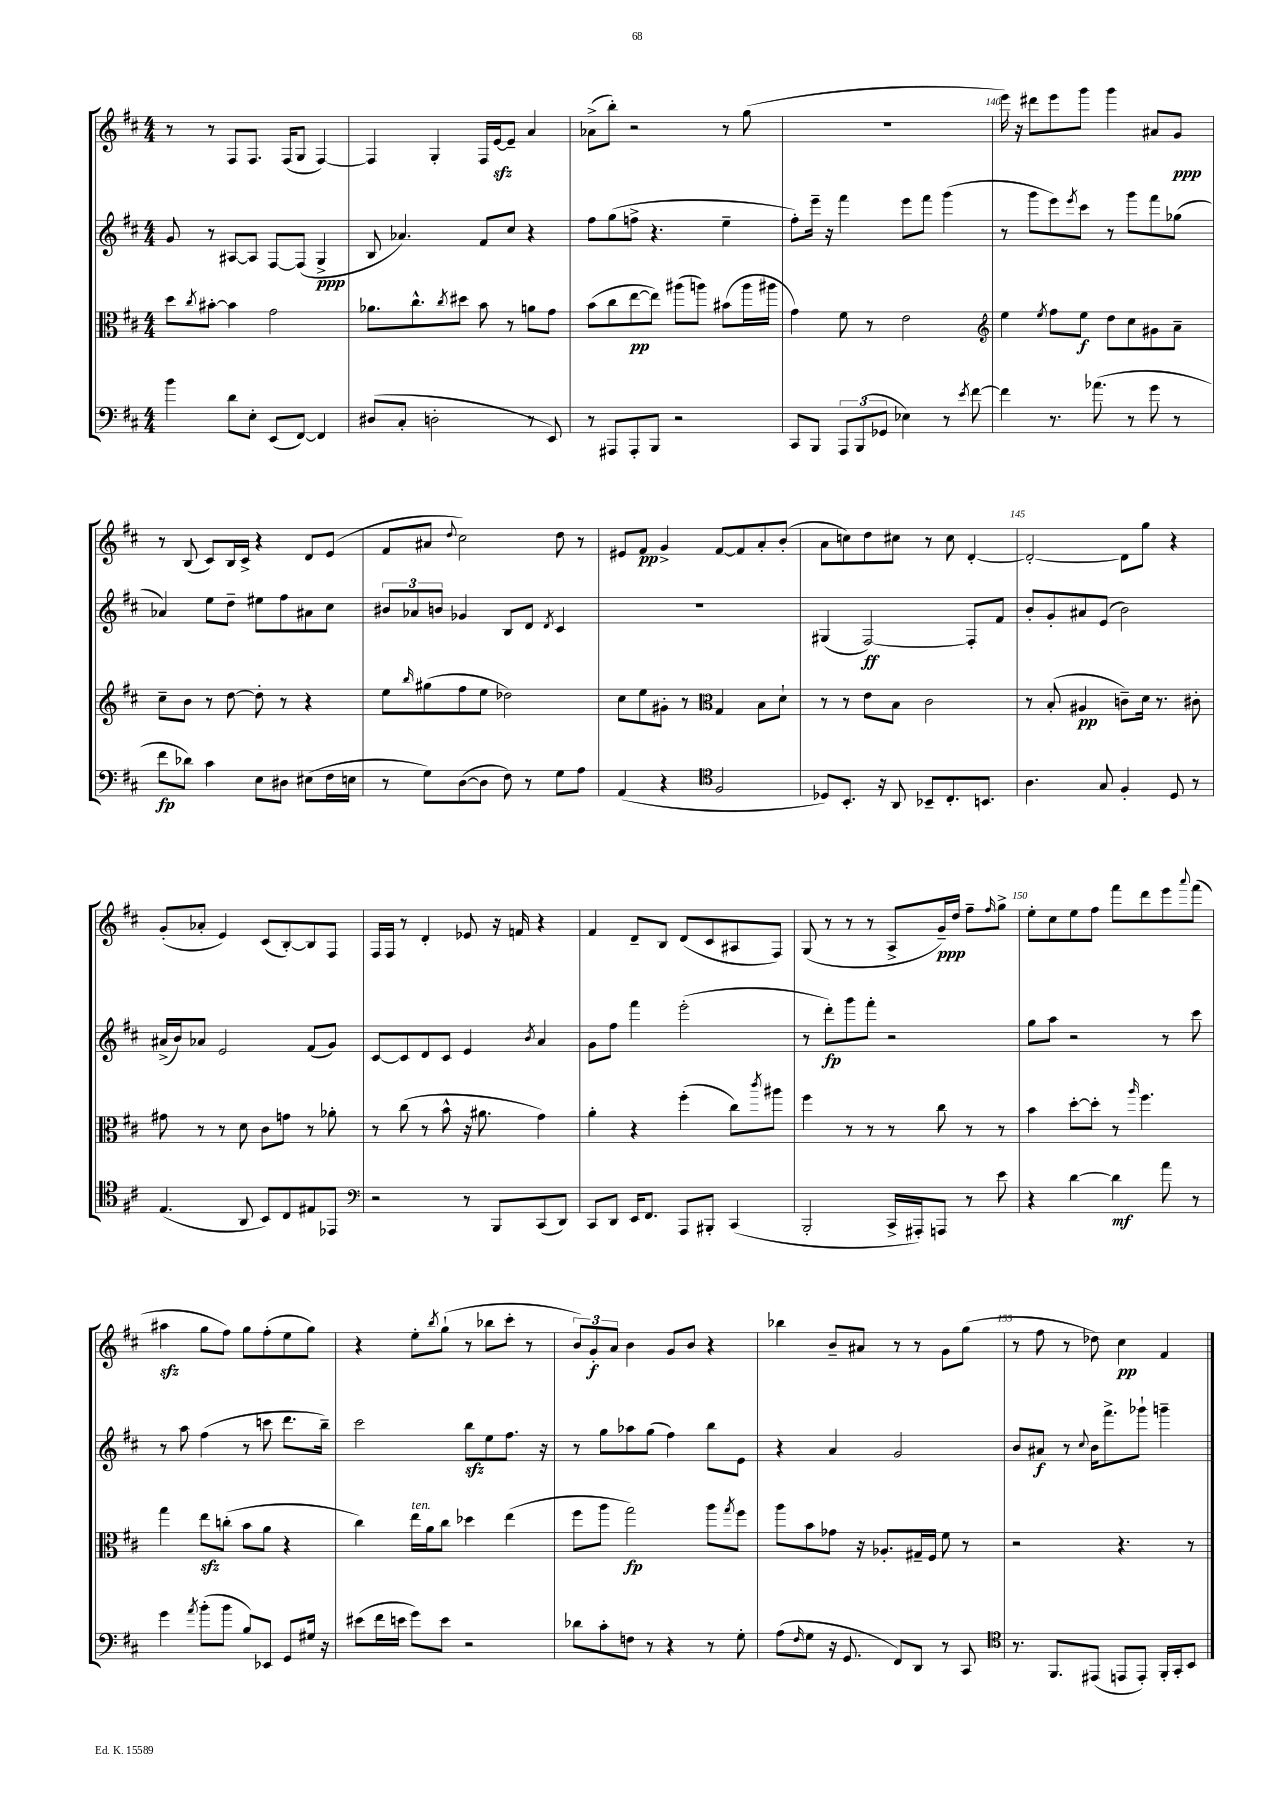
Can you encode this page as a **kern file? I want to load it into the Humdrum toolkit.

**kern	**kern	**kern	**kern
*staff4	*staff3	*staff2	*staff1
*clefF4	*clefC3	*clefG2	*clefG2
*k[f#c#]	*k[f#c#]	*k[f#c#]	*k[f#c#]
*M4/4	*M4/4	*M4/4	*M4/4
4b	8dd	8g	8r
.	8qcc#	.	.
.	[8b#'	8r	8r
8d	4b#]	[8A#	8F#
8E'	.	8A#]	8.F#
(8EE	2g	[8F#	.
.	.	.	(16F#
[8FF#)	.	(8F#]	8G
4FF#]	.	4G^	[4F#)
=	=	=	=
(8D#	8.a-	8B	4F#]
8C#'	.	4.a-)	.
.	8.cc#^^	.	.
2D'	.	.	4G'
.	8qcc#	.	.
.	8dd#	.	.
.	8b	8f#	16F#
.	.	.	[16e
.	8r	8cc#	8e~]
8r	8a	4r	4a
8EE)	8g	.	.
=	=	=	=
8r	(8b	8ff#	(8a-^
8AAA#	8cc#	(8gg	8bb')
8AAA#'	[8ee	8ff^	2r
8BBB	8ee])	4.r	.
2r	(8aa#	.	.
.	8aa)	.	.
.	(8b#	4ee~	8r
.	16aa	.	(8gg
.	16aa#	.	.
=	=	=	=
8CC#	4g)	8ff#')	1r
8BBB	.	16eee~	.
.	.	16r	.
12AAA	8f#	4fff#	.
(12BBB	.	.	.
.	8r	.	.
12GG-	.	.	.
4E-)	2e	8eee	.
.	.	8fff#	.
8r	.	(4ggg	.
8qe	.	.	.
[8f#	.	.	.
=	=	=	=
*	*clefG2	*	*
4f#]	4ee	8r	16eee)
.	.	.	16r
.	.	8ggg	8ddd#
.	8qee	.	.
8.r	8ff#	8eee)	8eee
.	.	8qeee	.
.	8ee	8ccc#	8ggg
(8.a-	.	.	.
.	8dd	8r	4ggg
8r	8cc#	8ggg	.
8g	8g#	8fff#	8a#
8r	8a~	(8gg-	8g
=	=	=	=
8f#	8cc#~	4a-)	8r
8d-)	8b	.	(8B
4c#	8r	8ee	8c#)
.	[8dd	8dd~	16B
.	.	.	16c#^
8E	8dd']	8ee#	4r
8D#	8r	8ff#	.
(8E#	4r	8a#	8d
16F#	.	8cc#	(8e
16E	.	.	.
=	=	=	=
8r	8ee	12b#	8f#
.	.	12a-	.
.	16qqbb	.	.
8G)	(8gg#	.	8a#
.	.	12b	.
.	.	.	8qqdd
([8D	8ff#	4g-	2cc#)
8D]	8ee	.	.
8F#)	2dd-)	8B	.
8r	.	8d	.
.	.	8qd	.
8G	.	4c#	8dd
8A	.	.	8r
=	=	=	=
(4AA	8cc#	1r	8e#
.	8ee	.	8f#
4r	8g#'	.	4g^
.	8r	.	.
*clefC4	*clefC3	*	*
2F#	4G	.	[8f#
.	.	.	8f#]
.	8B	.	8a'
.	8d`	.	(8b'
=	=	=	=
8D-)	8r	(4G#	8a
8.BB'	8r	.	8cc)
.	8e	[2F#)	8dd
16r	.	.	.
8AA	8B	.	8cc#
8BB-~	2c#	.	8r
8.C#'	.	.	8cc#
.	.	8F#']	[4d'
8.BB	.	.	.
.	.	8f#	.
=	=	=	=
4.A	8r	8b'	2d'_
.	(8B'	8g'	.
.	4A#	8a#	.
8G	.	(8e	.
4F#'	8c~)	2b)	8d]
.	16d	.	8gg
.	8.r	.	.
8D	.	.	4r
8r	8c#'	.	.
=	=	=	=
(4.E	8g#	(16a#^	(8g'
.	.	16b)	.
.	8r	8a-	8a-'
.	8r	2e	4e)
8AA	8d	.	.
8BB)	8c#	.	(8c#
8C#	8g	.	[8B')
8E#	8r	(8f#	8B]
8EE-	8a-'	8g)	8F#
=	=	=	=
*clefF4	*	*	*
2r	8r	[8c#	16F#
.	.	.	16F#
.	(8cc#	8c#]	8r
.	8r	8d	4d'
.	8b^^	8c#	.
8r	16r	4e	8e-
.	8.a#	.	.
8BBB	.	.	16r
.	.	.	16f
.	.	8qb	.
(8CC#	4g)	4a	4r
8DD)	.	.	.
=	=	=	=
8CC#	4a'	8g	4f#
8DD	.	8ff#	.
16EE	4r	4fff#	8d~
8.FF#	.	.	.
.	.	.	8B
8AAA	(4ff#'	(2eee'	(8d
8BBB#'	.	.	8c#
(4CC#	8cc#)	.	8A#
.	8qccc#	.	.
.	8aa#	.	8F#)
=	=	=	=
2BBB'	4ff#	8r	(8G
.	.	8ddd')	8r
.	8r	8ggg	8r
.	8r	8fff#'	8r
16CC#^	8r	2r	8A^
16AAA#')	.	.	.
8AAA	8cc#	.	16g~)
.	.	.	16dd
8r	8r	.	8ff#~
.	.	.	16qqff#
8e	8r	.	8gg^
=	=	=	=
4r	4b	8gg	8ee'
.	.	8aa	8cc#
[4d	[8dd'	2r	8ee
.	8dd']	.	8ff#
4d]	8r	.	8fff#
.	16qqaa	.	.
.	4.ff#	.	8ddd
8a	.	8r	8eee
.	.	.	8qqaaa
8r	.	8ccc#	(8fff#
=	=	=	=
4g	4gg	8r	4aa#
.	.	8aa	.
8qa	.	.	.
(8b'	8ee	(4ff#	8gg
8b	(8cc'	.	8ff#)
8B)	8b	8r	8gg
8EE-	8a	8ccc	(8ff#'
8GG	4r	8.ddd	8ee
16G#	.	.	8gg)
16r	.	16bb~)	.
=	=	=	=
(8e#	4cc#)	2ccc#	4r
16f#	.	.	.
16e	.	.	.
8g)	16ee	.	8ee'
.	16a	.	.
.	.	.	8qbb
8e	8cc#	.	(8gg`
2r	4dd-	8bb	8r
.	.	8ee	8bb-
.	(4ee	8.ff#	8ccc#'
.	.	.	8r
.	.	16r	.
=	=	=	=
8d-	8ff#	8r	12b)
.	.	.	12g'
8c#'	8aa	8gg	.
.	.	.	12a
8F	2gg)	8aa-	4b
8r	.	(8gg	.
4r	.	4ff#)	8g
.	.	.	8b
8r	8aa	8bb	4r
.	8qgg	.	.
8G'	8ff#	8e	.
=	=	=	=
(8A	8aa	4r	4bb-
16qqF#	.	.	.
8G	8b	.	.
16r	8g-	4a	8b~
8.GG	.	.	.
.	16r	.	8a#
.	8.A-'	.	.
8FF#)	.	2g	8r
8DD	16G#~	.	8r
.	16F#	.	.
8r	8f#	.	8g
8CC#	8r	.	(8gg
=	=	=	=
*clefC4	*	*	*
8.r	2r	8b	8r
.	.	8a#	8ff#
8.FF#	.	.	.
.	.	8r	8r
.	.	8qqcc#	.
(8EE#	.	16b	8dd-)
.	.	8.fff#^	.
8EE	4.r	.	4cc#
8EE')	.	8ggg-`	.
16FF#'	.	4ggg~	4f#
16GG'	.	.	.
8BB	8r	.	.
==	==	==	==
*-	*-	*-	*-
